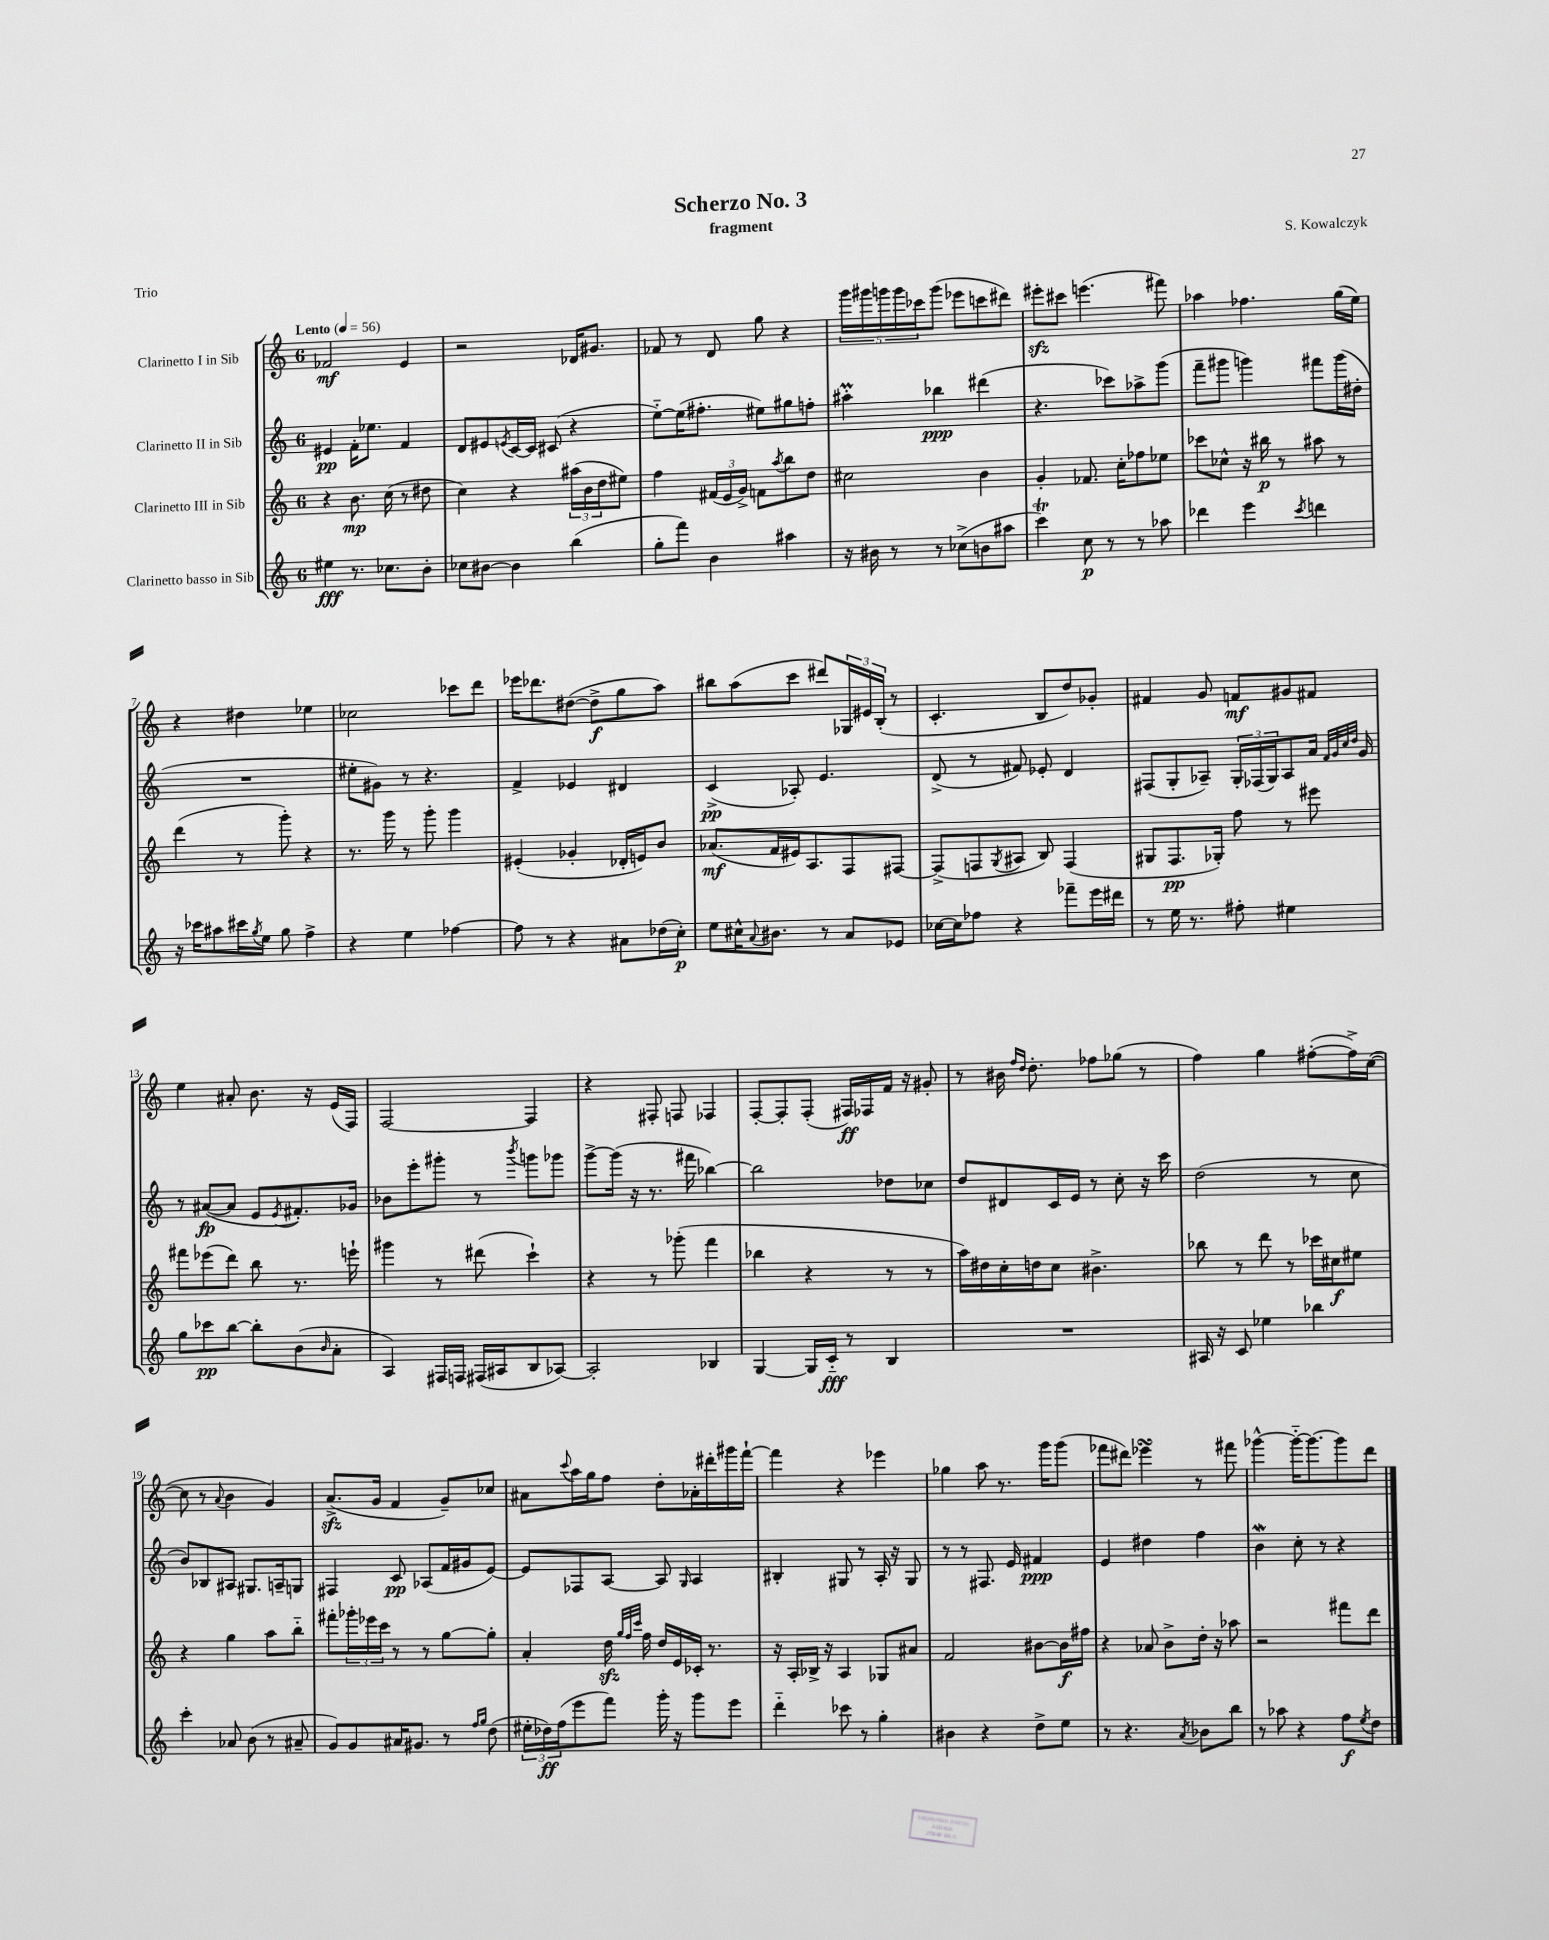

**kern	**kern	**kern	**kern
*staff4	*staff3	*staff2	*staff1
*clefG2	*clefG2	*clefG2	*clefG2
*k[]	*k[]	*k[]	*k[]
*M6/8	*M6/8	*M6/8	*M6/8
*MM56	*MM56	*MM56	*MM56
4ee#	4r	4e#	2f-
8.r	8.b	16f'	.
.	.	8.ee-	.
8.cc-	(16cc	.	.
.	8r	4f	4e
8b'	8dd#	.	.
=	=	=	=
8cc-	4cc)	8d	2r
[8b#	.	8e#	.
.	.	8qe	.
4b#]	4r	[16c	.
.	.	16c]	.
.	.	(8c#	.
(4bb	(24aa#	4r	16d-
.	24b	.	.
.	.	.	8.g#
.	24dd	.	.
.	8ee#)	.	.
=	=	=	=
8gg'	4ff	[8ee'~)	8f-
8fff)	.	(16ee]	8r
.	.	8.ff#'	.
4b	(24f#	.	8d
.	24e	.	.
.	24g^)	.	.
.	8f	8ee#)	8gg
.	8qaa	.	.
4aa#	8bb	8gg#	4r
.	8dd	8ff'	.
=	=	=	=
16r	2cc#	4aa#'	20ggg
.	.	.	20ggg#
16b#	.	.	.
.	.	.	20ggg
8r	.	.	.
.	.	.	20ggg
.	.	.	20ccc-
8r	.	4bb-	(8ggg
(8cc-^	.	.	8eee-
8b	4b	(4ddd#	8ccc
8aa#	.	.	8ddd#)
=	=	=	=
4ccc)	4g'	4.r	8eee#'
.	.	.	8ccc#
8cc	8.f-	.	(4.eee
8r	.	8ccc-)	.
.	16cc'	.	.
8r	8ff-	8aa-^	.
8aa-	8ee-	(8ggg	8fff#)
=	=	=	=
4ddd-	8ccc-	8fff~	4aa-
.	8cc-^^	8ggg#	.
4eee	16r	4ggg)	4.ff-
.	16bb#	.	.
.	8r	.	.
8qccc	.	.	.
4ddd	8aa#	8fff#	.
.	8r	(16ggg	(16gg
.	.	16dd#'	16ee)
=	=	=	=
16r	(4ddd	2.r	4r
16ccc-	.	.	.
8aa#	.	.	.
16ccc#	8r	.	4dd#
8qgg	.	.	.
16ee	.	.	.
8gg	8ggg')	.	.
4ff^	4r	.	4ee-
=	=	=	=
4r	8.r	8ee#'	2cc-
.	.	8g#)	.
.	16ggg	.	.
4ee	8r	8r	.
.	8ggg'	4.r	.
[4ff-	4ggg	.	8ccc-
.	.	.	8ddd
=	=	=	=
8ff-]	(4e#'	4f^	16eee-
.	.	.	8.ddd-
8r	.	.	.
4r	4g-'	4e-	([8dd#
.	.	.	8dd#^]
8a#	16d-'	4d#	8gg
.	16e)	.	.
(16dd-	8b	.	8aa)
16cc')	.	.	.
=	=	=	=
8ee	(8.a-	(4c^	8bb#
16cc#^^	.	.	(8aa
8qqa	.	.	.
8.b#	16f	.	.
.	16e#)	8A-')	8ccc
.	8.A	.	.
8r	.	4.e	8ddd#)
8a	8F	.	24G-
.	.	.	24e#
.	.	.	(24B'
8e-	[8F#	.	8r
=	=	=	=
[16cc-	(8F#^]	(8d^	4.c'
16cc-]	.	.	.
8ff-	8F	8r	.
.	8qG	.	.
4r	8A#	8f#)	.
.	8B)	8e-'	8B
8fff-~	(4F	4d	8dd)
16eee	.	.	8g-'
16ddd#	.	.	.
=	=	=	=
8r	8G#	(8F#	4f#
16ee	8.F	8G'	.
8.r	.	.	.
.	.	8A-~)	8g
.	16G-')	.	.
8ff#'	8ff	24G'	8f
.	.	(24F-	.
.	.	24G)	.
4ee#	8r	8A-	8g#
.	8eee#	16a	8f#
.	.	32qqf	.
.	.	32qqg	.
.	.	32qqcc	.
.	.	32qqdd	.
.	.	16g	.
=	=	=	=
8gg	8fff#	8r	4ee
8ccc-	(8eee-	([8a#	.
[8bb	8ddd)	8a#]	8a#'
8bb']	8bb	8e	8.b
.	.	8qe	.
(8b	8.r	8.f#')	.
.	.	.	16r
16qqb	.	.	.
8a'	.	.	(16e
.	16eee`	16g-	16F)
=	=	=	=
4A)	4ggg#	8b-	[2F
.	.	8eee'	.
16F#	8r	8ggg#'	.
16F	.	.	.
(16F#	(8ddd#	8r	.
16A#	.	.	.
.	.	8qbbb	.
8B	4ccc`)	8ggg	4F]
[8A-)	.	8ggg-	.
=	=	=	=
2A-']	4r	[8ggg^	4r
.	.	(16ggg]	.
.	.	16r	.
.	8r	8.r	8F#'
.	(8ggg-'	.	8F
.	.	16fff#	.
4B-	4fff	[4bb-)	4F-
=	=	=	=
[4G	4bb-	2bb-]	[8F'
.	.	.	8F']
16G]	4r	.	(8F'
16c'~	.	.	.
8r	.	.	16F#)
.	.	.	16F-
4B	8r	8dd-	16f
.	.	.	16r
.	8r	8cc-	8g#'
=	=	=	=
2.r	16aa)	8dd	8r
.	16dd#	.	.
.	16cc'	8d#	16b#
.	.	.	16qqff
.	.	.	16qqdd
.	16dd	.	8.dd'
.	8cc	16c	.
.	.	16e	.
.	4.b#^	8r	8ff-
.	.	8cc'	(8gg-
.	.	16r	8r
.	.	16ccc	.
=	=	=	=
16A#	8bb-	(2dd	4ff)
16r	.	.	.
8c	8r	.	.
4ee-	8ddd	.	4gg
.	8r	.	.
4bb-	16ccc-	8r	([8ff#'
.	16cc#	.	.
.	8ee#	8cc	16ff#^])
.	.	.	([16cc
=	=	=	=
4ccc'	4r	8b)	8cc]
.	.	8B-	8r
.	.	.	8qqa
8a-	4gg	8A#	4b
(8b	.	8.G#	.
8r	8aa	.	4g)
.	.	16A~	.
8a#~	8bb'~	8G	.
=	=	=	=
8g)	8fff#'	4F#	(8.a^
8g	24ggg-'	.	.
.	24eee-	.	.
.	.	.	16g
.	24ccc	.	.
16a#	8r	8c	4f
8.g#	.	.	.
.	8r	(8A-	.
8r	[8gg	16f	8g~)
.	.	16g#	.
16qqff	.	.	.
16qqgg	.	.	.
(8dd	8gg']	[8e)	8cc-
=	=	=	=
24ee#'	4a'	8e]	8a#
24dd-)	.	.	.
(24ff	.	.	.
.	.	.	8qqccc
8eee	.	8F-	16aa
.	.	.	16gg
8fff)	16dd	[8A	8ff
.	32qqgg	.	.
.	32qqff	.	.
.	32qqccc	.	.
.	16ff	.	.
16ggg'	16dd	8A]	8dd'
16r	16e	.	.
.	.	16qqG	.
8ggg	16c-'	4A	16a-'
.	8.r	.	16ddd#'
8eee	.	.	16ggg#
.	.	.	[16fff`
=	=	=	=
4ddd'~	16r	4B#'	4fff]
.	16A'	.	.
.	16B-^	.	.
.	16r	.	.
8ccc-	4A	8G#	4r
8r	.	8r	.
4gg'	8G-	16A'	4eee-
.	.	16r	.
.	8a#	8G#	.
=	=	=	=
4b#	2f	8r	4gg-
.	.	8r	.
4r	.	8.F#	8aa
.	.	.	8.r
.	.	16e	.
8dd^	[8b#	4f#	.
.	.	.	16ggg
8ee	16b#]	.	(8ggg
.	16ff#	.	.
=	=	=	=
8r	4r	4e	8fff-
4.r	.	.	8ddd#)
.	8a-	4dd#	4eee-
.	8b^	.	.
8qa	.	.	.
8b-	16dd'	4ff	8r
.	16r	.	.
8bb	8aa-	.	8fff#
=	=	=	=
8r	2r	4b	[4ggg-^^
8aa-	.	.	.
4r	.	8cc'	16ggg-'~_
.	.	.	8.ggg-_
.	.	8r	.
8ff	8fff#	4r	8ggg-]
8qee	.	.	.
8dd	8ddd	.	8ddd
==	==	==	==
*-	*-	*-	*-
